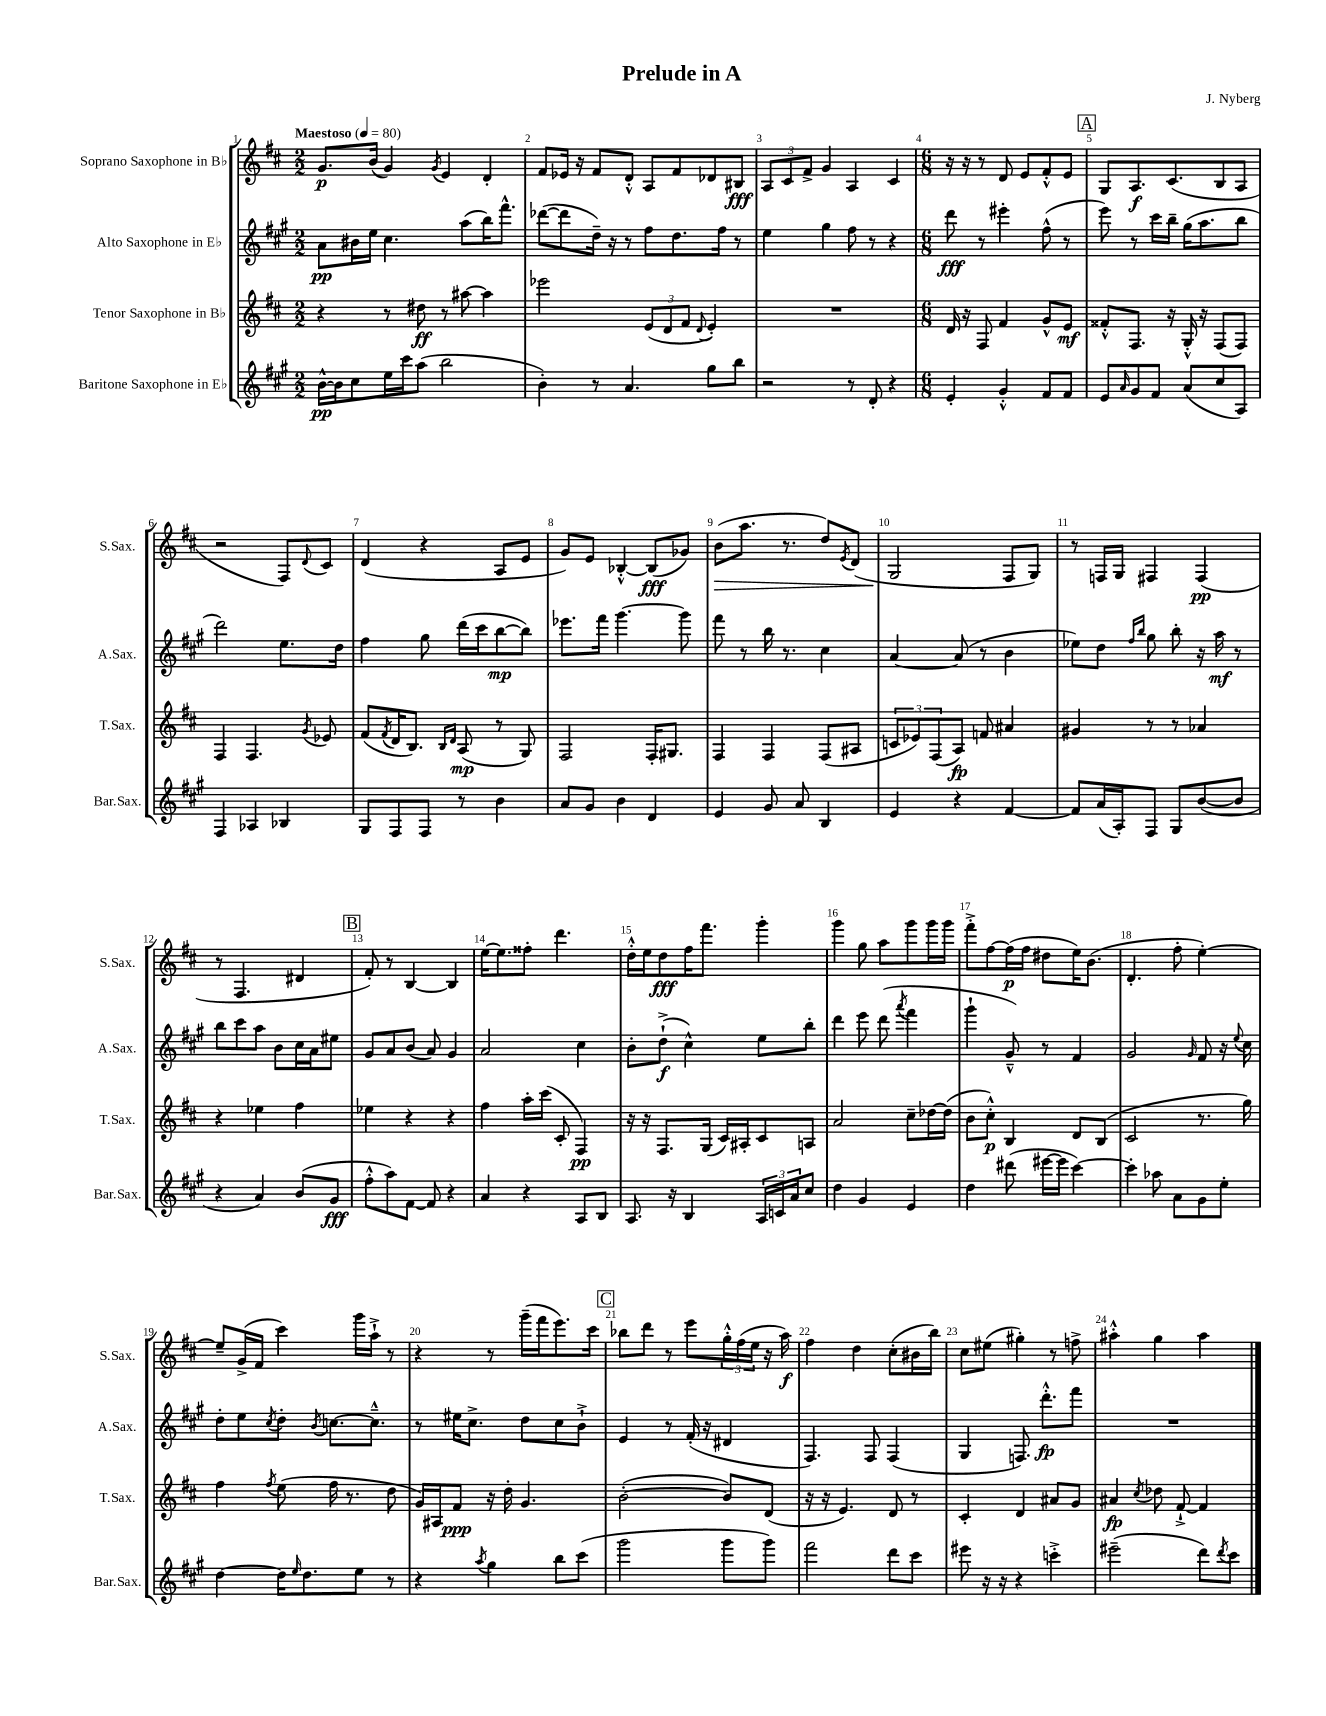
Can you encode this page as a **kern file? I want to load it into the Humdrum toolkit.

**kern	**kern	**kern	**kern
*staff4	*staff3	*staff2	*staff1
*clefG2	*clefG2	*clefG2	*clefG2
*k[f#c#g#]	*k[f#c#]	*k[f#c#g#]	*k[f#c#]
*M2/2	*M2/2	*M2/2	*M2/2
*MM80	*MM80	*MM80	*MM80
[16b^^\LL	4r	8a\L	8.g/L
16b\]J	.	.	.
8cc#\	.	16b#\L	.
.	.	16ee\JJ	(16b/Jk
16ee\L	8r	4.cc#\	4g/)
16ccc#\J	.	.	.
(8aa\J	8dd#\	.	.
.	.	.	8qg/
2bb\	8r	.	4e/
.	[8aa#\	(8aa\L	.
.	4aa#\]	16bb\K)	4d'/
.	.	8.fff#^^\J	.
=	=	=	=
4b'\)	2eee-\	([8ddd-\L	8f#/L
.	.	8ddd-\]	16e-/Jk
.	.	.	16r
8r	.	16dd~\Jk)	8f#/L
.	.	16r	.
4.a/	.	8r	8d'^^/J
.	(12e/L	8ff#\L	8A/L
.	12d/	.	.
.	.	8.dd\	8f#/
.	12f#/J	.	.
.	8qqd/	.	.
8gg#\L	4e'/)	.	8d-/
.	.	16ff#\Jk	.
8bb\J	.	8r	8B#/J
=	=	=	=
2r	1r	4ee\	12A/L
.	.	.	12c#/
.	.	.	12f#^/J
.	.	4gg#\	4g/
8r	.	8ff#\	4A/
8d'/	.	8r	.
4r	.	4r	4c#/
=	=	=	=
*M6/8	*M6/8	*M6/8	*M6/8
4e'/	16d/	8ddd\	16r
.	16r	.	16r
.	8F#/	8r	8r
4g#'^^/	4f#/	4eee#'\	8d/
.	.	.	8e/L
8f#/L	8g^^/L	(8ff#^^\	8f#'^^/
8f#/J	8e/J	8r	8e/J
=	=	=	=
8e/L	8f##'^^/L	8eee\)	8G/L
16qqa/	.	.	.
8g#/	8.F#/J	8r	8.A/
8f#/J	.	16ccc#\LL	.
.	16r	16bb~\JJ	(8.c#/
(8a/L	16G'^^/	(16gg#\LK	.
.	16r	8.aa\	.
8cc#/	(8F#/L	.	8B/
8A/J)	8F#/J)	8bb\J	8A/J
=	=	=	=
4F#/	4F#/	2ddd\)	2r
4A-/	4.F#/	.	.
4B-/	.	8.ee\L	8F#/L)
.	8qg/	.	8qqd/
.	8e-/	.	8c#/J
.	.	16dd\Jk	.
=	=	=	=
8G#/L	(8f#/L	4ff#\	(4d/
.	8qf#/	.	.
8F#/	16d/K	.	.
.	8.B/J)	.	.
8F#/J	.	8gg#\	4r
.	16qqB/LL	.	.
.	16qqd/JJ	.	.
8r	(8A/	(16ddd\LL	.
.	.	16ccc#\J	.
4b\	8r	[8bb\	8A/L
.	8G/)	8bb\]J)	8e/J
=	=	=	=
8a/L	2F#/	8.eee-\L	8g/L)
8g#/J	.	.	8e/J
.	.	16fff#\Jk	.
4b\	.	[4.ggg#\	[4B-'^^/
4d/	16F#'/LK	.	(8B-/]L
.	8.G#/J	.	.
.	.	8ggg#\]	8g-/J)
=	=	=	=
4e/	4F#/	8fff#\	(8b\L
.	.	8r	8.aa\J
8g#/	4F#/	16bb\	.
.	.	8.r	8.r
8a/	.	.	.
4B/	(8F#/L	4cc#\	8dd/L)
.	.	.	8qe/
.	8A#/J	.	(8d/J
=	=	=	=
4e/	12c/L	[4a/	2G/
.	12e-/)	.	.
.	(12F#/	.	.
4r	8A/J)	(8a/]	.
.	8f/	8r	.
[4f#/	4a#/	4b\	8F#/L
.	.	.	8G/J)
=	=	=	=
8f#/]L	4g#/	8ee-\L)	8r
(16a/L	.	8dd\J	16F/LL
16A'/J)	.	.	16G/JJ
.	.	16qqff#/LL	.
.	.	16qqbb/JJ	.
8F#/J	8r	8gg#\	4F#/
8G#/L	8r	8bb'\	.
([8b/	4a-/	16r	(4F#/
.	.	16aa\	.
8b/]J	.	8r	.
=	=	=	=
4r	4r	8bb\L	8r
.	.	8ccc#\	4.F#/
4a/)	4ee-\	8aa\J	.
.	.	8b\L	.
(8b/L	4ff#\	16cc#\L	4d#/
.	.	16a\J	.
8g#/J	.	8ee#\J	.
=	=	=	=
8ff#'^^\L	4ee-\	8g#/L	8f#'/)
8aa\)	.	8a/	8r
[8f#\J	4r	(8b/J	[4B/
8f#/]	.	8a/)	.
4r	4r	4g#/	4B/]
=	=	=	=
4a/	4ff#\	2a/	[16ee\LK
.	.	.	8.ee\]
4r	16aa'\LL	.	8ff##'\J
.	(16ccc#\JJ	.	.
.	8c#'/	.	4.ddd\
8A/L	4F#/)	4cc#\	.
8B/J	.	.	.
=	=	=	=
8.A/	16r	8b'\L	16dd'^^\LL
.	16r	.	16ee\J
.	8.F#/L	(8dd`^\J	8dd\
16r	.	.	.
4B/	.	4cc#^^\)	16ff#\K
.	(16G/Jk	.	8.fff#\J
.	16c#/LL)	.	.
.	16A#'/J	.	.
24A/LL	8c#/	8ee\L	4ggg'\
24c/	.	.	.
24a/J	.	.	.
8cc#/J	8A/J	8bb'\J	.
=	=	=	=
4dd\	2a/	4ddd\	4ggg\
4g#/	.	8eee\	8gg\
.	.	(8ddd\	8aa\L
.	.	8qaaa/	.
4e/	8cc#~\L	4fff#\	8ggg\
.	[16dd-\L	.	16ggg\L
.	(16dd-\]JJ	.	16ggg\JJ
=	=	=	=
4dd\	8b\L	4ggg#`\	8fff#'^\L
.	8cc#'^^\J)	.	[8ff#\
(8ddd#\	4B/	8g#~^^/)	(16ff#\]L
.	.	.	16ff#\JJ
[16eee#\LL	.	8r	8dd#\L
16eee#\]JJ	.	.	.
[4ccc#\)	8d/L	4f#/	16ee\K)
.	.	.	(8.b\J
.	(8B/J	.	.
=	=	=	=
4ccc#'\]	2c#/	2g#/	4.d'/
8aa-\	.	.	.
8a\L	.	.	8ff#'\
.	.	16qqg#/	.
8g#\	8.r	8f#/	[4ee'\)
8ee'\J	.	16r	.
.	.	8qqee/	.
.	16gg\)	16cc#\	.
=	=	=	=
[4dd\	4ff#\	8dd'\L	8ee~/]L
.	.	8ee\	(16g^/L
.	.	.	16f#/JJ
.	8qff#/	8qcc#/	.
16dd\]LK	(8ee\	8dd'\J	4ccc#\)
16qqee/	.	.	.
8.dd\	.	.	.
.	.	8qb/	.
.	16ff#\	[8.cc\L	.
.	8.r	.	.
8ee\J	.	.	16ggg\LL
.	.	8.cc~^^\]J	16aa`^\JJ
8r	8dd\	.	8r
=	=	=	=
4r	16g/LL)	8r	4r
.	16A#/J	.	.
.	8f#/J	16ee#\LK	.
.	.	8.cc#^\J	.
8qaa/	.	.	.
4gg#\	16r	.	8r
.	16dd'\	.	.
.	4.g/	8dd\L	(16ggg~\LL
.	.	.	16fff#\J
8bb\L	.	8cc#\	8.eee\)
(8ccc#\J	.	8b`^\J	.
.	.	.	16ccc#\Jk
=	=	=	=
2ggg#\	([2b'\	4e/	8bb-\L
.	.	.	8ddd\J
.	.	8r	8r
.	.	(16f#'/	8eee\L
.	.	16r	.
8ggg#\L	8b/]L)	4d#/	24gg'^^\L
.	.	.	(24ff#\
.	.	.	24ee\JJ
8ggg#\J)	(8d/J	.	16r
.	.	.	16aa\)
=	=	=	=
2fff#\	16r	4.F#/)	4ff#\
.	16r	.	.
.	4.e/)	.	.
.	.	.	4dd\
.	.	8F#/	.
8ddd\L	8d/	(4F#/	(8cc#'\L
8ccc#\J	8r	.	16b#\L
.	.	.	16bb\JJ)
=	=	=	=
8eee#\	4c#'/	4G#/	8cc#\L
16r	.	.	(8ee#\J
16r	.	.	.
4r	4d/	8.F/)	4gg#'\)
.	.	8.ddd'^^\L	.
4ccc'^\	8a#/L	.	8r
.	8g/J	8fff#\J	8ff^\
=	=	=	=
(2eee#~\	4a#/	2.r	4aa#'^^\
.	8qcc#/	.	.
.	8dd-\	.	4gg\
.	[8f#`^/	.	.
8ddd\L)	4f#/]	.	4aa#\
8qddd/	.	.	.
8ccc#\J	.	.	.
==	==	==	==
*-	*-	*-	*-
